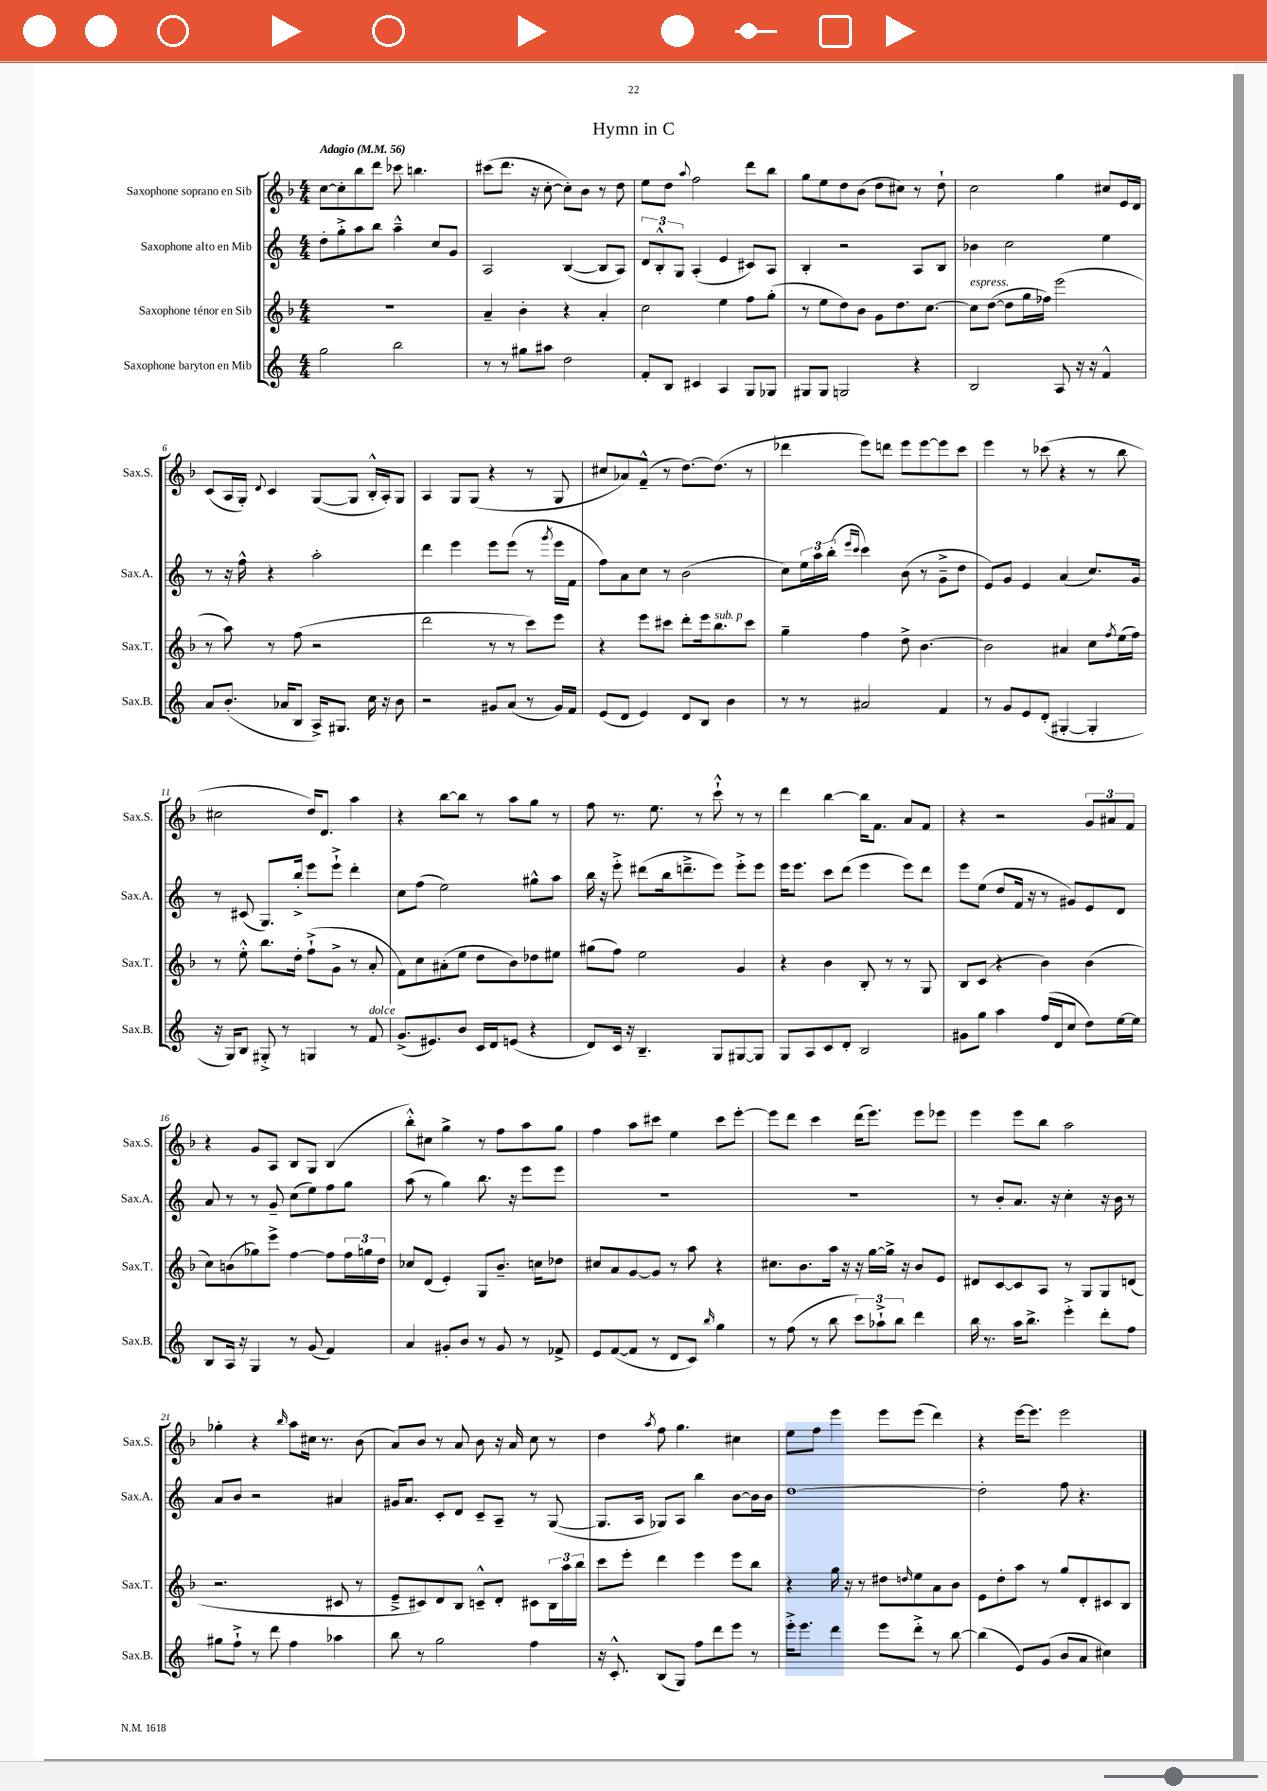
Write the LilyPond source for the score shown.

\header { title = "Hymn in C" }
<<
\new StaffGroup <<
\new Staff = "s0" \with { instrumentName = "Saxophone soprano en Sib" shortInstrumentName = "Sax.S." } {
    \clef treble \key f \major \numericTimeSignature \time 4/4 \tempo "Adagio" 4 = 56
    c''8~ c''8-. bes''8 d'''8 ces'''8 b''4. |
    cis'''8( d'''8. r16 c''8~-. c''8-.) bes'8 r8 d''8 |
    e''8 d''8 \appoggiatura { a''8 } f''2 d'''8 bes''8 |
    g''8 e''8 d''8 bes'8( d''8 cis''8) r8 d''8-! |
    c''2 g''4 cis''8 e'16 d'16 |
    c'8( a16 g16-.) \appoggiatura { d'8 } c'4 g8~( g8 bes16-.-^ a16-.) g8 |
    a4 g8 g8( r4 r8 g8 |
    cis''8 aes'8) f'8---^( r8 d''8.~) d''8.( r8 |
    des'''4 e'''8) d'''8 e'''8 e'''8~ e'''8 c'''8 |
    e'''4 r8 ces'''8( r4 r8 bes''8 |
    cis''2 d''16) d'8. a''4 |
    r4 bes''8~ bes''8 r8 a''8 g''8 r8 |
    f''8 r8. e''8. r8 c'''8-!-^ r8 r8 |
    d'''4 bes''4~ bes''16 f'8. a'8 f'8 |
    r4 r2 \tuplet 3/2 { g'8 ais'8 f'8 } |
    r4 g'8 a8 bes8 g8 bes4( |
    bes''8-.-^) cis''8 g''4-> r8 f''8 a''8 g''8 |
    f''4 a''8 cis'''8 e''4 cis'''8 e'''8~-. |
    e'''8 d'''8 c'''4 d'''16( e'''8.) e'''8 ees'''8 |
    e'''4 e'''8 bes''8 a''2 |
    ges''4-. r4 \grace { bes''16 } a''8 cis''16 r8. bes'8( |
    a'8) bes'8 r8 a'8 bes'8 r16 a'16 c''8 r8 |
    d''4 \acciaccatura { a''8 } f''8 g''4. cis''4 |
    e''8 f''8 e'''4 e'''8 e'''8( d'''4) |
    r4 e'''16~ e'''8. e'''2 \bar "|." |
}
\new Staff = "s1" \with { instrumentName = "Saxophone alto en Mib" shortInstrumentName = "Sax.A." } {
    \clef treble \key c \major \numericTimeSignature \time 4/4
    d''8-. g''8-.-> a''8 b''8 a''4---^ c''8 g'8 |
    a2 b4~( b8 a8) |
    \tuplet 3/2 { d'8 b8-.-^ g8 } a4-.( e'4 cis'8) a8 |
    b4-. r2 a8 b8 |
    bes'4 c''2 e''4 |
    r8 r16 f''16-^ r4 a''2-. |
    d'''4 e'''4 e'''8 e'''8( r8 \acciaccatura { g'''8 } e'''16 f'16 |
    f''8) a'8 c''8 r8 b'2( |
    c''8) \tuplet 3/2 { e''16 a''16 b''16-.( } \grace { e'''16 c'''16 } c'''4) b'8( r8 g'8---> d''8 |
    e'8) g'8 e'4 a'4( c''8.) g'16 |
    r8 cis'8( g8.) b''16-.-> e'''8 e'''8-!-> d'''4-. |
    c''8 f''8( e''2) gis''8-^ a''8 |
    b''16 r16 e'''8-.-> dis'''8( b''16 d'''8.---> e'''8) e'''8-.-> e'''8 |
    e'''16 e'''8. c'''8 d'''8( e'''4 e'''8) d'''8 |
    e'''8 e''8( d''8 f'16 r16 r8 gis'8) e'8 d'8 |
    a'8 r8 r8 g'8-- c''8( e''8) f''8 g''8 |
    a''8( r8 g''4) b''8. r16 e'''8 e'''8 |
    R1 |
    R1 |
    r8 b'8-. a'8. r16 c''4-. r16 b'16 r8 |
    a'8 b'8 r2 ais'4 |
    gis'16 a'8. c'8-. d'8 c'8-- a8-- r8 g8~( |
    g8. a16 ges8) a8 b''4 b'8~ b'16 b'16 |
    d''1~ |
    d''2-. f''8 r4. \bar "|." |
}
\new Staff = "s2" \with { instrumentName = "Saxophone ténor en Sib" shortInstrumentName = "Sax.T." } {
    \clef treble \key f \major \numericTimeSignature \time 4/4
    R1 |
    a'4-- bes'4-. r4 a'4-. |
    c''2 e''4 f''8 g''8-.( |
    r8 e''8 d''8) bes'8 g'8 d''8. c''8.~ |
    c''8^\markup { \italic "espress." } d''8~( d''8 g''16 fes''16) e'''2( |
    r8 a''8) r8 f''8( r2 |
    d'''2 r8 r8 c'''8) e'''8 |
    r4 e'''8 cis'''8 d'''8-. e'''16 bes''8.^\markup { \italic "sub. p" } cis'''8 |
    g''4-- f''4 d''8-> bes'4.~ |
    bes'2 ais'4 c''8 \acciaccatura { f''8 } e''16( f''16) |
    r8 e''8-.-^ bes''8. d''16-. f''8-!->( g'8-> r8 a'8-. |
    f'8) c''8 ais'8-.( e''8 d''8 bes'8) des''8 eis''8 |
    gis''8( f''8) e''2 g'4 |
    r4 bes'4 bes8-. r8 r8 g8 |
    bes8 c'8( r4 bes'4) bes'4( |
    c''8) b'8( ges''8) e'''8-> f''4~ f''8 \tuplet 3/2 { f''16 g''16 d''16 } |
    ces''8 d'8( e'4-.) g8 bes'8.-- c''16 des''8 |
    cis''8 a'8 g'8~ g'8 r8 a''8 r4 |
    cis''8. bes'8. a''16 r16 r16 g''16~ g''16-> r16 bes'8 e'8 |
    dis'8 c'8~ c'8 a8 r8 g8 g8 d'8( |
    r2. cis'8 r8 |
    e'8---> cis'8) d'8 bes8 c'8---^ d'8-. cis'8 \tuplet 3/2 { bes16 a''16 bes''16 } |
    c'''8 e'''8-. d'''4 e'''4 e'''8 bes''8 |
    r4 g''16 r16 r8 dis''8 \grace { d''16 } e''8 a'8 bes'8 |
    e'8 d''8-. a''8 r8 g''8 d'8-. cis'8 bes8 \bar "|." |
}
\new Staff = "s3" \with { instrumentName = "Saxophone baryton en Mib" shortInstrumentName = "Sax.B." } {
    \clef treble \key c \major \numericTimeSignature \time 4/4
    g''2 b''2 |
    r8 r8 gis''8 ais''8 d''2 |
    f'8-. b8 cis'4 a4 g8 ges8 |
    gis8 gis8 g2 r4 |
    b2 a8 r16 r16 f'4-^ |
    a'8 b'8.-.( aes'16 b8 a16->) gis8. c''16 r16 b'8 |
    r2 gis'8 a'8( r8 gis'16) f'16 |
    e'8( d'8 e'4) d'8 b8 b'4 |
    r8 r8 ais'2 f'4 |
    r8 g'8 e'8 d'8-.( gis4~-. gis4-. |
    r16 g16) b8 gis8-.-> r8 g4 r8 f'8^\markup { \italic "dolce" } |
    g'8.->( eis'8.) b'8 c'16 d'16 e'8( r4 |
    d'8) c'16 r16 b4.-- g8 gis8~ gis8 |
    g8 a8 c'8 d'8-. b2 |
    gis'8 g''8 a''4 f''16( d'16 c''8 d''8) e''16~ e''16 |
    b8 a16 r16 g4 r8 g'8( f'4) |
    a'4 gis'8-. b'8 r8 gis'8 r8 fes'8-> |
    e'8 f'8~( f'8 r8 d'8 c'8) \grace { b''16 } g''4 |
    r8 f''8( r8 b''8 \tuplet 3/2 { c'''8) aes''8-!-> b''8 } d'''4 |
    b''16 r8. a''16 b''8.-> e'''4-.-> d'''8-. f''8 |
    gis''8 f''8-!-> r8 d'''8 f''4 aes''4 |
    b''8 r8 g''2 f''4 |
    r16 c'8.-.-^ b8( g8) f''8 d'''8 e'''8 r8 |
    e'''16-.-> e'''8. d'''4 e'''8 d'''8-.-> r8 b''8~ |
    b''4( e'8) g'8( b'8 a'8 cis''4) \bar "|." |
}
>>
>>
